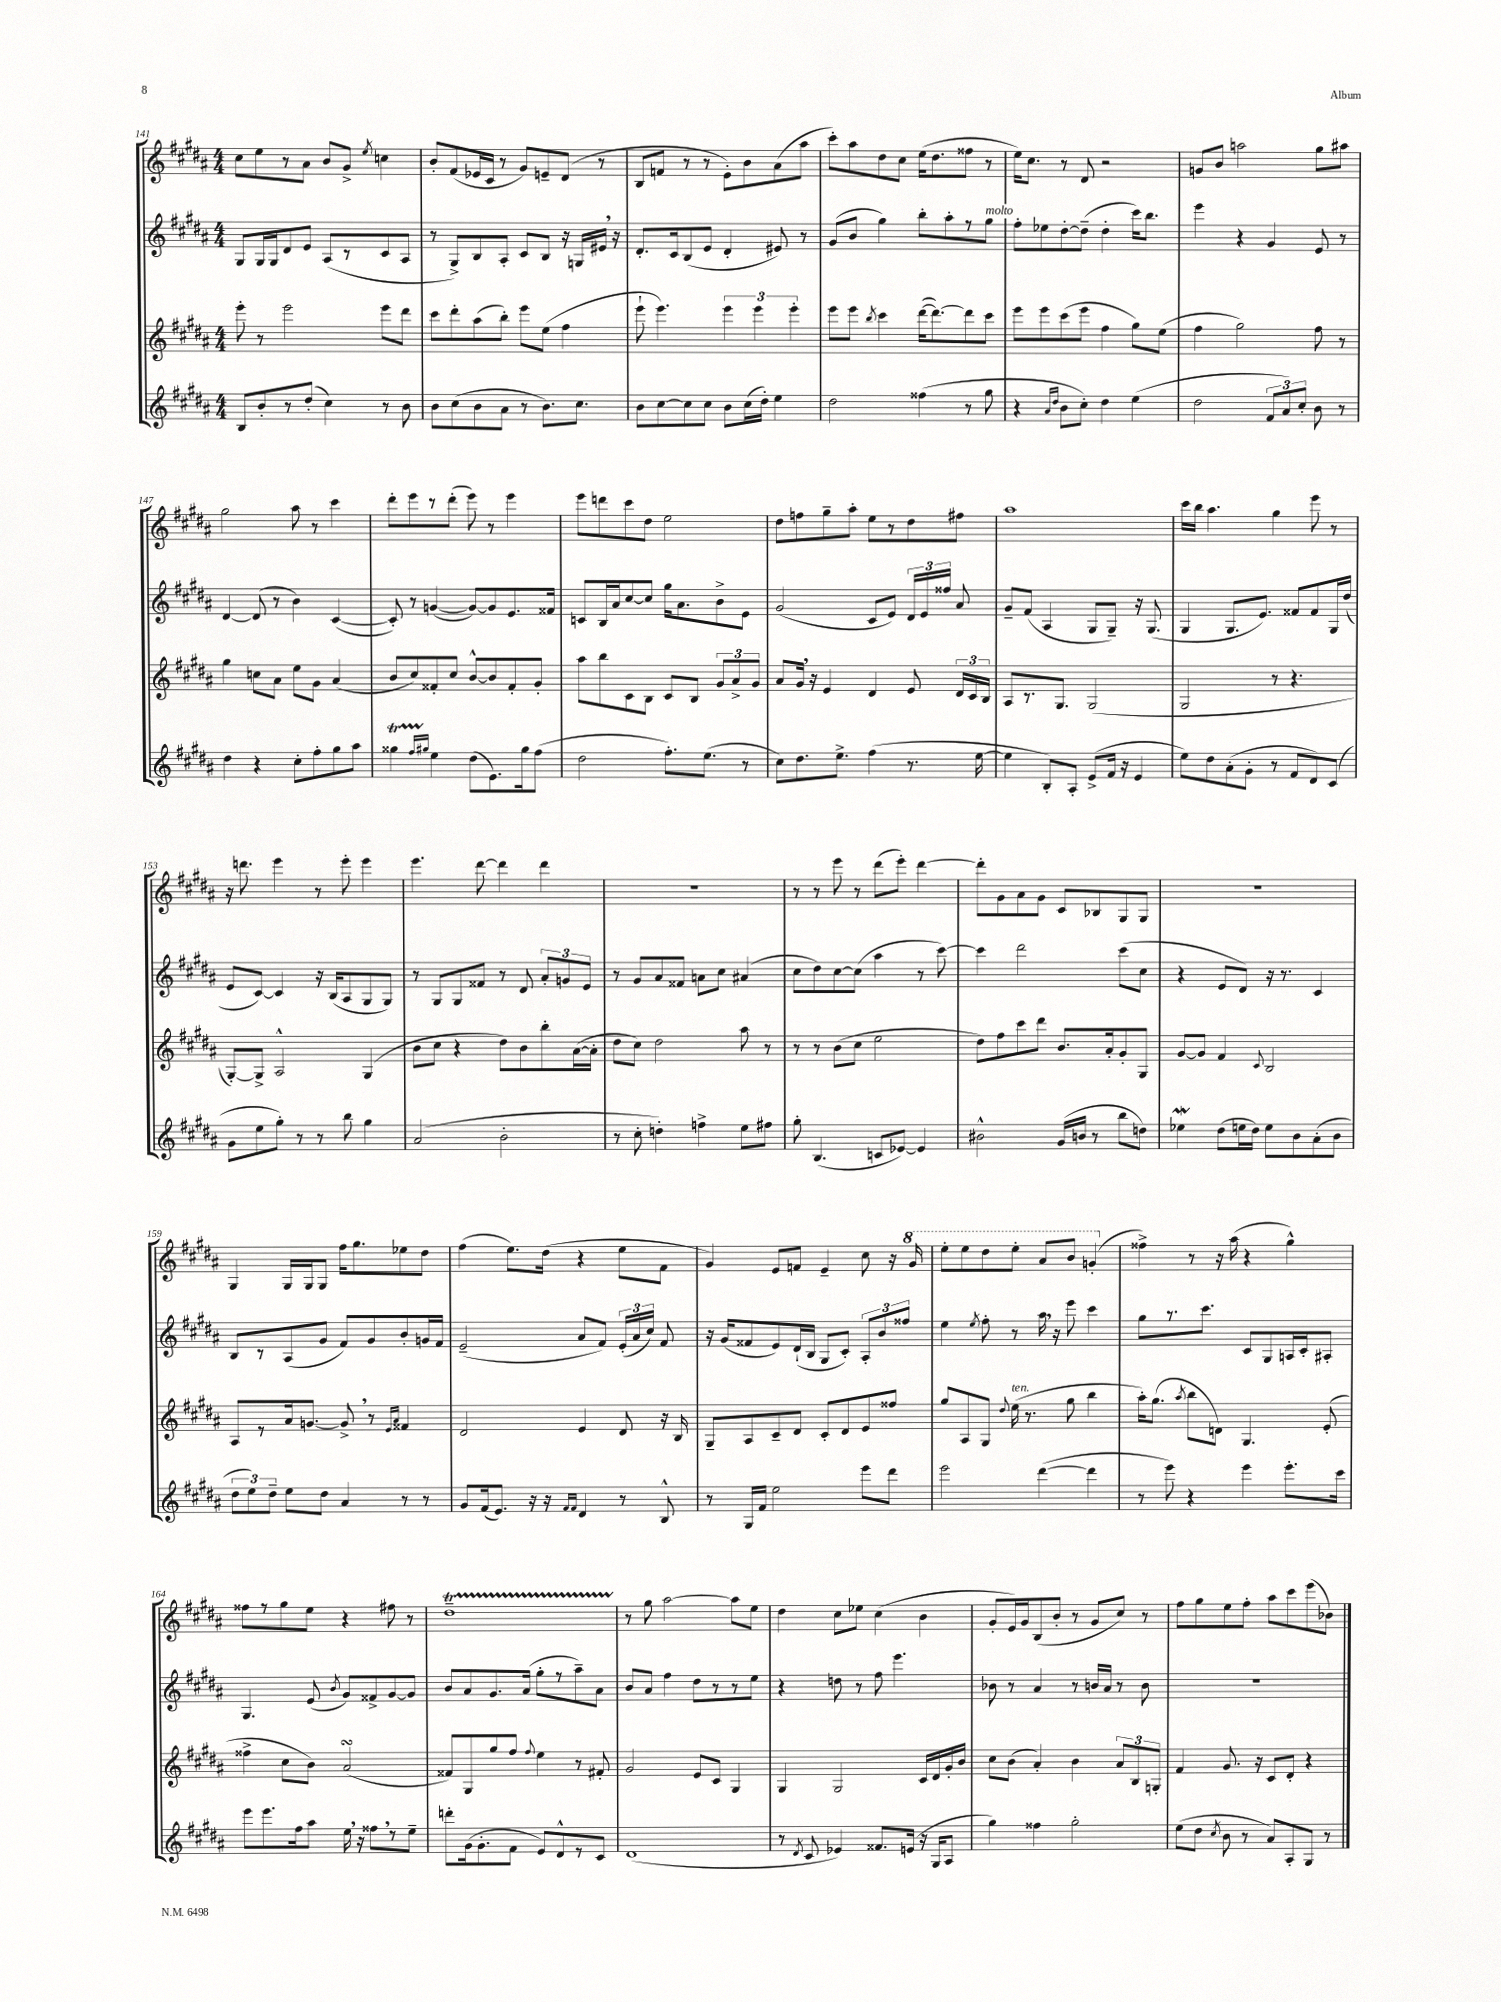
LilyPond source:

<<
\new StaffGroup <<
\new Staff = "s0" {
    \clef treble \key b \major \numericTimeSignature \time 4/4
    \autoBeamOff cis''8[ e''8 r8 ais'8] b'8[ gis'8]-> \acciaccatura { e''8 } c''4 |
    b'8[-. fis'8( ees'16 cis'16] r8 gis'8[) e'8-- dis'8]( r8 |
    b8[ f'8] r8 r8 e'8[-.) b'8 ais'8( ais''8] |
    cis'''8[-.) ais''8 dis''8 cis''8] e''16[( dis''8. fisis''8] r8 |
    e''16[) cis''8.] r8 dis'8 r2 |
    g'8[ b'8] a''2 gis''8[ ais''8] |
    gis''2 ais''8 r8 cis'''4 |
    dis'''8[-. e'''8 r8 dis'''8]-.( e'''8) r8 e'''4 |
    e'''8[ d'''8 cis'''8 dis''8] e''2 |
    dis''8[ f''8 gis''8-- ais''8]-. e''8[ r8 dis''8 fis''8] |
    ais''1 |
    cis'''16[ b''16] ais''4. gis''4 e'''8 r8 |
    r16 d'''8. e'''4 r8 e'''8-. e'''4 |
    e'''4. dis'''8~ dis'''4 dis'''4 |
    r1 |
    r8 r8 e'''8 r8 dis'''8[( e'''8]-.) dis'''4~ |
    dis'''8[-. gis'8 ais'8 gis'8] cis'8[ bes8 gis8 gis8] |
    R1 |
    gis4 gis16[ gis16 gis8] fis''16[ gis''8. ees''8 dis''8] |
    fis''4( e''8.[) dis''16]( r4 e''8[ fis'8] |
    gis'4) e'8[ f'8] e'4-- cis''8 r16 \ottava #1 gis''16 |
    e'''8[-. e'''8 dis'''8 e'''8]-. ais''8[ b''8] g''4-.( \ottava #0 |
    fisis''4->) r8 r16 ais''16( r4 gis''4-^) |
    fisis''8[ r8 gis''8 e''8] r4 fis''8 r8 |
    dis''1--\startTrillSpan |
    r8\stopTrillSpan gis''8 ais''2~ ais''8[ e''8] |
    dis''4 cis''8[ ees''8] cis''4( b'4 |
    gis'8[-. e'16) gis'16 b8( b'8]-. r8 gis'8[ cis''8]) r8 |
    fis''8[ gis''8 e''8 fis''8]-. ais''8[ cis'''8 e'''8( bes'8]) \bar "|." |
}
\new Staff = "s1" {
    \clef treble \key b \major \numericTimeSignature \time 4/4
    \autoBeamOff gis8[ gis16 gis16 dis'8 e'8] ais8[( r8 cis'8 ais8] |
    r8 gis8[->) b8 ais8]-. cis'8[ b8] r16 g16[ eis'16] \breathe r16 |
    dis'8.[-. cis'16 b8( e'8] dis'4-. eis'8) r8 |
    gis'8[( b'8] gis''4) b''8[-. ais''8-. r8 gis''8]^\markup { \italic "molto" } |
    fis''8[-. ees''8 dis''8~-. dis''8]--( dis''4-. cis'''16[) b''8.] |
    e'''4 r4 gis'4 e'8 r8 |
    dis'4~ dis'8( r8 b'4) cis'4~( |
    cis'8-.) r8 g'4~( g'8[~) g'8 e'8. fisis'16] |
    c'8[ b16 ais'16 cis''8~ cis''8] gis''16[ ais'8. b'8-> e'8] |
    gis'2( cis'8[ e'8]) \tuplet 3/2 { dis'16[ e'16 fisis''16] } ais'8 |
    gis'8[-- fis'8]( ais4 gis8[ gis8]--) r16 gis8.( |
    gis4 gis8.[ e'8.]) fisis'8[ fisis'8 gis16 dis''16]( |
    e'8[ cis'8]~) cis'4 r16 b16[( ais8 gis8 gis8]) |
    r8 gis8[ gis8 fisis'8] r8 dis'8 \tuplet 3/2 { ais'8[-. g'8 e'8] } |
    r8 gis'8[ ais'8 fisis'8] a'8[ cis''8] ais'4( |
    cis''8[ dis''8) cis''8~ cis''8]( ais''4 r8 cis'''8~) |
    cis'''4 dis'''2 cis'''8[( cis''8] |
    r4 e'8[ dis'8]) r16 r8. cis'4 |
    b8[ r8 ais8( gis'8] fis'8[) gis'8 b'8-. g'16 fis'16] |
    e'2--( ais'8[ fis'8]) \tuplet 3/2 { e'16[-.( ais'16 cis''16]) } fis'8 |
    r16 gis'16[( fisis'8 e'8) dis'16-!( b16] gis8[ cis'8]-.) \tuplet 3/2 { ais8[-. b'8 fisis''8] } |
    e''4 \acciaccatura { e''8 } fis''8-. r8 ais''16 \breathe r16 e'''8 cis'''4 |
    gis''8[ r8. cis'''8.] cis'8[ gis8 a16 cis'16-. ais8]-. |
    gis4. e'8( \acciaccatura { b'8 } gis'8[) fisis'8-> gis'8~ gis'8] |
    b'8[ ais'8 gis'8. ais'16]( gis''8[-. r8 ais''8--) ais'8] |
    b'8[ ais'8] fis''4 dis''8[ r8 r8 e''8] |
    r4 d''8 r8 fis''8 e'''4. |
    bes'8 r8 ais'4 r8 b'16[ ais'16] r8 b'8 |
    R1 \bar "|." |
}
\new Staff = "s2" {
    \clef treble \key b \major \numericTimeSignature \time 4/4
    \autoBeamOff e'''8-. r8 e'''2 e'''8[ dis'''8] |
    cis'''8[ dis'''8-. ais''8( b''8]-.) e'''8[ e''8]( fis''4 |
    e'''8-! e'''4.) \tuplet 3/2 { e'''4 e'''4 e'''4-. } |
    e'''8[ e'''8] \acciaccatura { b''8 } cis'''4 dis'''16[~( dis'''8.~) dis'''8 cis'''8] |
    e'''8[ e'''8 cis'''8( e'''8] fis''4 gis''8[) e''8]( |
    fis''4 gis''2) fis''8 r8 |
    gis''4 c''8[ ais'8] e''8[ gis'8] ais'4( |
    b'8[ cis''8) fisis'8-. cis''8] b'8[~-^ b'8 fisis'8-. gis'8]-. |
    ais''8[ b''8 cis'8 b8] cis'8[ b8] \tuplet 3/2 { gis'8[ ais'8-> gis'8] } |
    ais'8[ gis'16] \breathe r16 e'4 dis'4 e'8 \tuplet 3/2 { dis'16[ cis'16 b16] } |
    ais8[ r8. gis8.] gis2( |
    gis2 r8 r4. |
    gis8[~-.) gis8]-> ais2-^ gis4( |
    b'8[ cis''8] r4 dis''8[) b'8 b''8-. ais'16~( ais'16]-. |
    dis''8[ cis''8]) dis''2 ais''8 r8 |
    r8 r8 b'8[( cis''8] e''2 |
    dis''8[) fis''8 cis'''8 dis'''8] b'8.[ ais'16-. gis'8-. gis8] |
    gis'8[~ gis'8] fis'4 \appoggiatura { cis'8 } b2 |
    ais8[ r8 ais'16 g'8.]~ g'8-> \breathe r8 \grace { e'16[ ais'16] } fisis'4 |
    dis'2 e'4 dis'8 r16 b16 |
    gis8[-- ais8 cis'8-- dis'8] cis'8[-. dis'8 e'8 fisis''8] |
    gis''8[ ais8 gis8] \appoggiatura { dis''8 } e''16^\markup { \italic "ten." }( r8. gis''8 b''4 |
    ais''16[-.) gis''8.]( \acciaccatura { ais''8 } b''8[ d'8]) gis4. e'8-.( |
    fisis''4-> cis''8[ b'8]) ais'2\turn( |
    fisis'8[) gis8 gis''8 fis''8] \appoggiatura { fis''8 } e''4 r8 fis'8-. |
    gis'2 e'8[ cis'8] gis4 |
    gis4 gis2 cis'16[ dis'16 gis'16-. b'16] |
    cis''8[ b'8]( ais'4-.) b'4 \tuplet 3/2 { ais'8[ b8 g8]-. } |
    fis'4 gis'8. r16 cis'8[ dis'8]-. r4 \bar "|." |
}
\new Staff = "s3" {
    \clef treble \key b \major \numericTimeSignature \time 4/4
    \autoBeamOff b8[ b'8-. r8 dis''8]-.( cis''4) r8 b'8 |
    b'8[ cis''8( b'8 ais'8] r8 b'8.[) cis''8.] |
    b'8[ cis''8~ cis''8 cis''8] b'8[ cis''16( dis''16]-.) e''4 |
    dis''2 fisis''4( r8 gis''8 |
    r4 \grace { ais'16[ dis''16] } b'8[ cis''8]-.) dis''4 e''4( |
    dis''2 \tuplet 3/2 { fis'8[ ais'8) cis''8]-. } b'8 r8 |
    dis''4 r4 cis''8[-. fis''8-. gis''8 ais''8] |
    gisis''4\startTrillSpan \grace { fis''16[ gis''16] } e''4\stopTrillSpan dis''8[( e'8.) gis''16 fis''8]( |
    dis''2 fis''8.[-.) e''8.]( r8 |
    cis''8[) dis''8. e''8.]-> fis''4( r8. e''16~ |
    e''4 b8[-.) ais8]-. e'8[->( fis'16] r16 e'4 |
    e''8[) dis''8 ais'8-.( gis'8]-. r8 fis'8[ dis'8) cis'8]( |
    gis'8[ e''8 gis''8]-.) r8 r8 b''8 gis''4 |
    ais'2( b'2-. |
    r8 cis''8-. d''4-.) f''4-> e''8[ fis''8] |
    gis''8-. b4.( c'8[ ees'8]~) ees'4 |
    bis'2-^ gis'16[( b'16] r8 b''8[ d''8]) |
    ees''4\mordent dis''8[( e''16 dis''16]) e''8[ b'8 ais'8-.( b'8] |
    \tuplet 3/2 { dis''8[ e''8) dis''8]-- } e''8[ dis''8] ais'4 r8 r8 |
    gis'8[ fis'16( e'8.]) r16 r16 \grace { fis'16[ fis'16] } dis'4 r8 b8-^ |
    r8 gis16[ fis'16] e''2 e'''8[ dis'''8] |
    e'''2 dis'''4~( dis'''4 |
    r8 e'''8) r4 e'''4 e'''8.[-. cis'''16] |
    e'''8[ e'''8. fis''16 ais''8] e''16 \breathe r16 fisis''8[ \breathe r8 e''8]-- |
    d'''8[-. gis'16( gis'8.-. fis'8] e'8[) dis'8-^ r8 cis'8] |
    dis'1( |
    r8 \acciaccatura { dis'8 } cis'8 ees'4) fisis'8.[ e'16]( r16 gis16[ ais8] |
    gis''4) fisis''4 gis''2-. |
    e''8[( dis''8] \acciaccatura { cis''8 } b'8 r8 ais'8[) ais8-. gis8] r8 \bar "|." |
}
>>
>>
\layout { \context { \Score currentBarNumber = #141 } }
